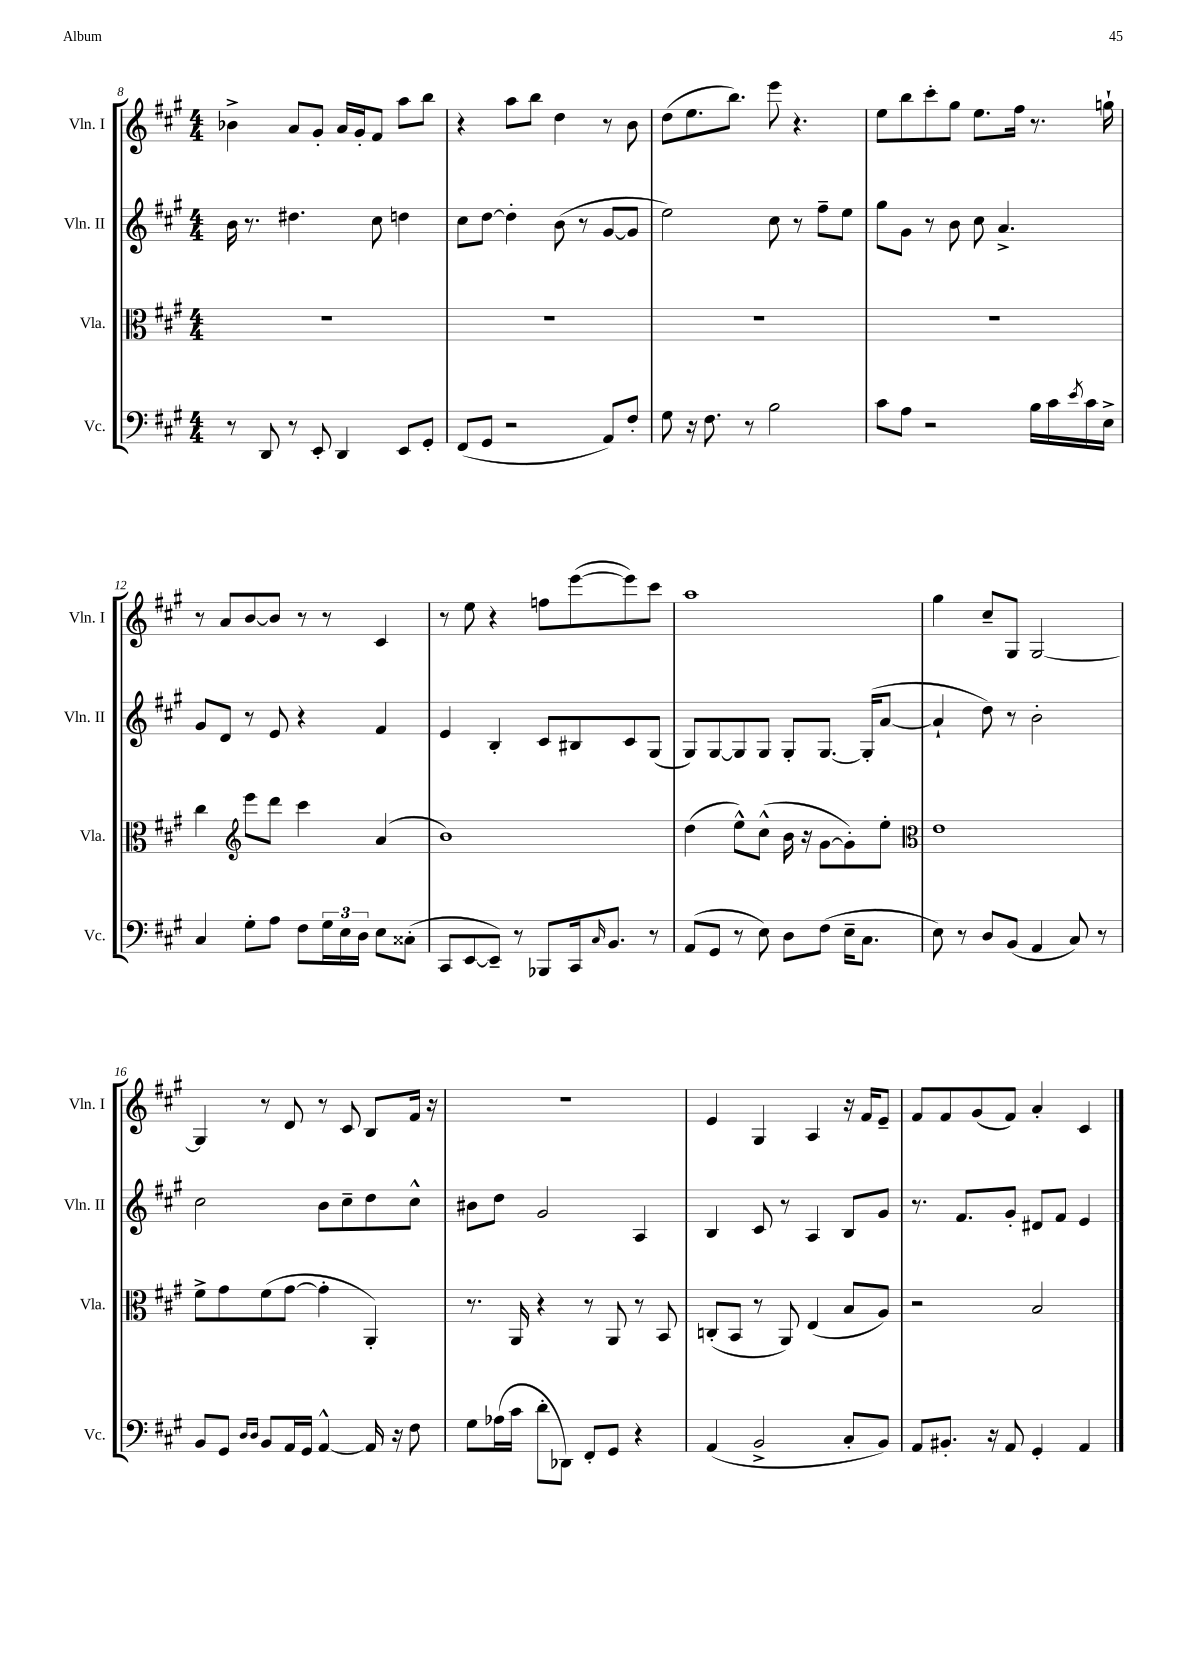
<<
\new StaffGroup <<
\new Staff = "s0" \with { instrumentName = "Vln. I" shortInstrumentName = "Vln. I" } {
    \clef treble \key a \major \numericTimeSignature \time 4/4
    bes'4-> a'8 gis'8-. a'16 gis'16-. fis'8 a''8 b''8 |
    r4 a''8 b''8 d''4 r8 b'8 |
    d''8( e''8. b''8.) e'''8 r4. |
    e''8 b''8 cis'''8-. gis''8 e''8. fis''16 r8. g''16-! |
    r8 a'8 b'8~ b'8 r8 r8 cis'4 |
    r8 e''8 r4 f''8 e'''8~( e'''8) cis'''8 |
    a''1 |
    gis''4 cis''8-- gis8 gis2~ |
    gis4 r8 d'8 r8 cis'8 b8 fis'16 r16 |
    R1 |
    e'4 gis4 a4 r16 fis'16 e'8-- |
    fis'8 fis'8 gis'8( fis'8) a'4-. cis'4 \bar "|." |
}
\new Staff = "s1" \with { instrumentName = "Vln. II" shortInstrumentName = "Vln. II" } {
    \clef treble \key a \major \numericTimeSignature \time 4/4
    b'16 r8. dis''4. cis''8 d''4 |
    cis''8 d''8~ d''4-. b'8( r8 gis'8~ gis'8 |
    e''2) cis''8 r8 fis''8-- e''8 |
    gis''8 gis'8 r8 b'8 cis''8 a'4.-> |
    gis'8 d'8 r8 e'8 r4 fis'4 |
    e'4 b4-. cis'8 bis8 cis'8 gis8( |
    gis8) gis8~ gis8 gis8 gis8-. gis8.~ gis16-.( a'8~ |
    a'4-! d''8) r8 b'2-. |
    cis''2 b'8 cis''8-- d''8 cis''8-^ |
    bis'8 d''8 gis'2 a4 |
    b4 cis'8 r8 a4 b8 gis'8 |
    r8. fis'8. gis'8-. dis'8 fis'8 e'4 \bar "|." |
}
\new Staff = "s2" \with { instrumentName = "Vla." shortInstrumentName = "Vla." } {
    \clef alto \key a \major \numericTimeSignature \time 4/4
    R1 |
    R1 |
    R1 |
    R1 |
    cis''4 \clef treble e'''8 d'''8 cis'''4 a'4( |
    b'1) |
    d''4( e''8-^) cis''8-^( b'16 r16 gis'8~ gis'8-.) e''8-. |
    \clef alto e'1 |
    fis'8-> gis'8 fis'8( gis'8~ gis'4-. a,4-.) |
    r8. a,16 r4 r8 a,8 r8 b,8 |
    c8-.( b,8 r8 a,8) e4( b8 a8) |
    r2 b2 \bar "|." |
}
\new Staff = "s3" \with { instrumentName = "Vc." shortInstrumentName = "Vc." } {
    \clef bass \key a \major \numericTimeSignature \time 4/4
    r8 d,8 r8 e,8-. d,4 e,8 gis,8-. |
    fis,8( gis,8 r2 a,8) fis8-. |
    gis8 r16 fis8. r8 b2 |
    cis'8 a8 r2 b16 cis'16 \acciaccatura { e'8 } cis'16 e16-> |
    cis4 gis8-. a8 fis8 \tuplet 3/2 { gis16 e16 d16 } e8 cisis8-.( |
    cis,8 e,8~ e,8--) r8 bes,,8 cis,16 \grace { cis16 } b,8. r8 |
    a,8( gis,8 r8 e8) d8 fis8( e16-- cis8. |
    e8) r8 d8 b,8( a,4 cis8) r8 |
    b,8 gis,8 \grace { d16 d16 } b,8 a,16 gis,16 a,4~-^ a,16 r16 fis8 |
    gis8 aes16( cis'16 d'8-. des,8) fis,8-. gis,8 r4 |
    a,4( b,2-> cis8-. b,8) |
    a,8 bis,8.-. r16 a,8 gis,4-. a,4 \bar "|." |
}
>>
>>
\layout { \context { \Score currentBarNumber = #8 } }
